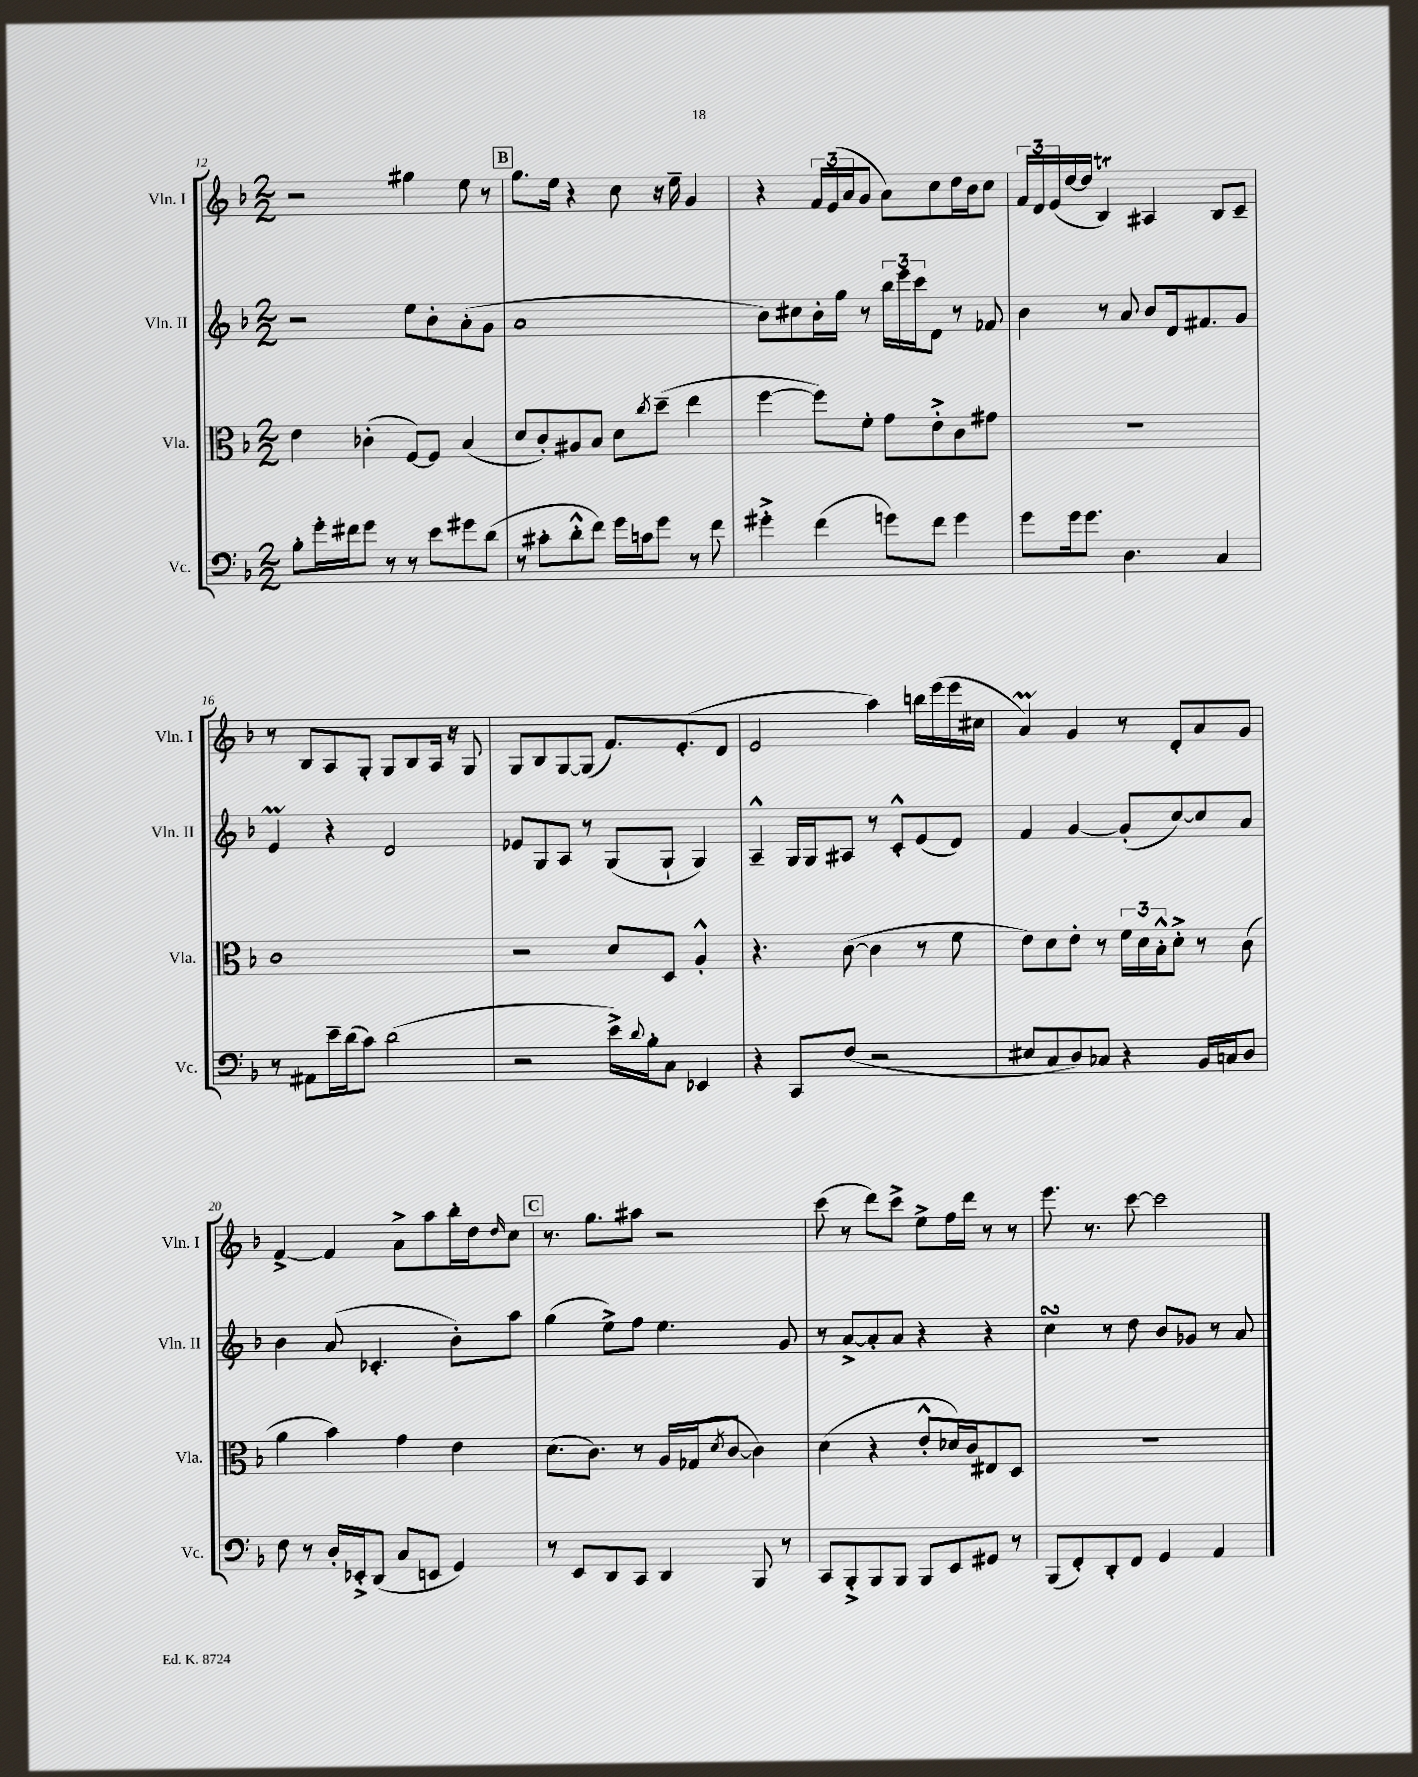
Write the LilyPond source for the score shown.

<<
\new StaffGroup <<
\new Staff = "s0" \with { instrumentName = "Vln. I" shortInstrumentName = "Vln. I" } {
    \clef treble \key f \major \numericTimeSignature \time 2/2
    r2 gis''4 e''8 r8 |
    \mark \markup { \box "B" } g''8. e''16 r4 c''8 r16 e''16-- g'4 |
    r4 \tuplet 3/2 { f'16 e'16( a'16 } g'8 a'8) c''8 d''16 bes'16 c''8 |
    \tuplet 3/2 { f'16 d'16 e'16( } d''16~ d''16 bes4\trill) ais4 bes8 c'8-- |
    r8 bes8 a8 g8-. g8 bes8 a16 r16 g8 |
    g8 bes8 g8~ g8( f'8.) e'8.-.( d'8 |
    e'2 a''4) b''16 e'''16( e'''16 cis''16 |
    a'4\prall) g'4 r8 d'8-. a'8 g'8 |
    f'4~-> f'4 a'8-> a''8 bes''16-. d''16 \grace { d''16 } c''8 |
    \mark \markup { \box "C" } r8. g''8. ais''8 r2 |
    c'''8( r8 d'''8) c'''8-> e''8-> f''16 d'''16 r8 r8 |
    e'''8. r8. c'''8~ c'''2 \bar "|." |
}
\new Staff = "s1" \with { instrumentName = "Vln. II" shortInstrumentName = "Vln. II" } {
    \clef treble \key f \major \numericTimeSignature \time 2/2
    r2 e''8 bes'8-. a'8-.( g'8 |
    \mark \markup { \box "B" } a'1 |
    bes'8) cis''8 bes'16-. g''16 r8 \tuplet 3/2 { bes''16 e'''16 c'''16 } d'8 r8 fes'8 |
    bes'4 r8 a'8 bes'8 d'16 fis'8. g'8 |
    e'4\prall r4 d'2 |
    ees'8 g8 a8 r8 g8( g8-! g4) |
    a4---^ g16 g16 ais8 r8 c'8-.-^ e'8( d'8) |
    f'4 g'4~ g'8-.( c''8~) c''8 a'8 |
    bes'4 a'8( ces'4.-. bes'8-.) a''8 |
    \mark \markup { \box "C" } g''4( e''8->) f''8 e''4. g'8 |
    r8 a'8~-> a'8-. a'8 r4 r4 |
    c''4\turn r8 d''8 bes'8 ges'8 r8 a'8 \bar "|." |
}
\new Staff = "s2" \with { instrumentName = "Vla." shortInstrumentName = "Vla." } {
    \clef alto \key f \major \numericTimeSignature \time 2/2
    e'4 ces'4-.( f8~) f8 bes4( |
    \mark \markup { \box "B" } d'8 c'8-.) ais8 bes8 d'8 \acciaccatura { c''8 } d''8--( e''4 |
    f''4~ f''8) f'8-. g'8 e'8-.-> c'8 gis'8 |
    R1 |
    c'1 |
    r2 d'8 d8 a4-.-^ |
    r4. c'8~( c'4 r8 f'8 |
    e'8) d'8 e'8-. r8 \tuplet 3/2 { f'16 d'16 bes16-.-^ } d'8-.-> r8 c'8( |
    a'4 bes'4) g'4 e'4 |
    \mark \markup { \box "C" } d'8.( c'8.) r8 a16 ges16( \acciaccatura { d'8 } c'8~ c'4) |
    d'4( r4 e'8-.-^ des'16) c'16 eis8 d8 |
    R1 \bar "|." |
}
\new Staff = "s3" \with { instrumentName = "Vc." shortInstrumentName = "Vc." } {
    \clef bass \key f \major \numericTimeSignature \time 2/2
    bes8-. g'16-. fis'16 g'8 r8 r8 e'8 gis'8 d'8( |
    \mark \markup { \box "B" } r8 cis'8-. d'8-.-^ f'8) g'16 c'16 g'8 r8 f'8 |
    gis'4-.-> f'4( g'8) f'8 g'4 |
    g'8 g'16 g'8. d4. c4 |
    r8 ais,8 e'16-- d'16( c'8) d'2( |
    r2 e'16->) \appoggiatura { d'8 } bes16-. c8 ees,4 |
    r4 c,8 f8( r2 |
    eis8 c8 d8) ces8 r4 bes,16 c16 d8 |
    f8 r8 d16-. ees,16-.-> d,8( c8 e,8 g,4) |
    \mark \markup { \box "C" } r8 e,8 d,8 c,8 d,4 bes,,8 r8 |
    c,8 bes,,8-.-> bes,,8 bes,,8 bes,,8 e,8 gis,8 r8 |
    bes,,8( f,8-.) d,8-. f,8 g,4 a,4 \bar "|." |
}
>>
>>
\layout { \context { \Score currentBarNumber = #12 } }
